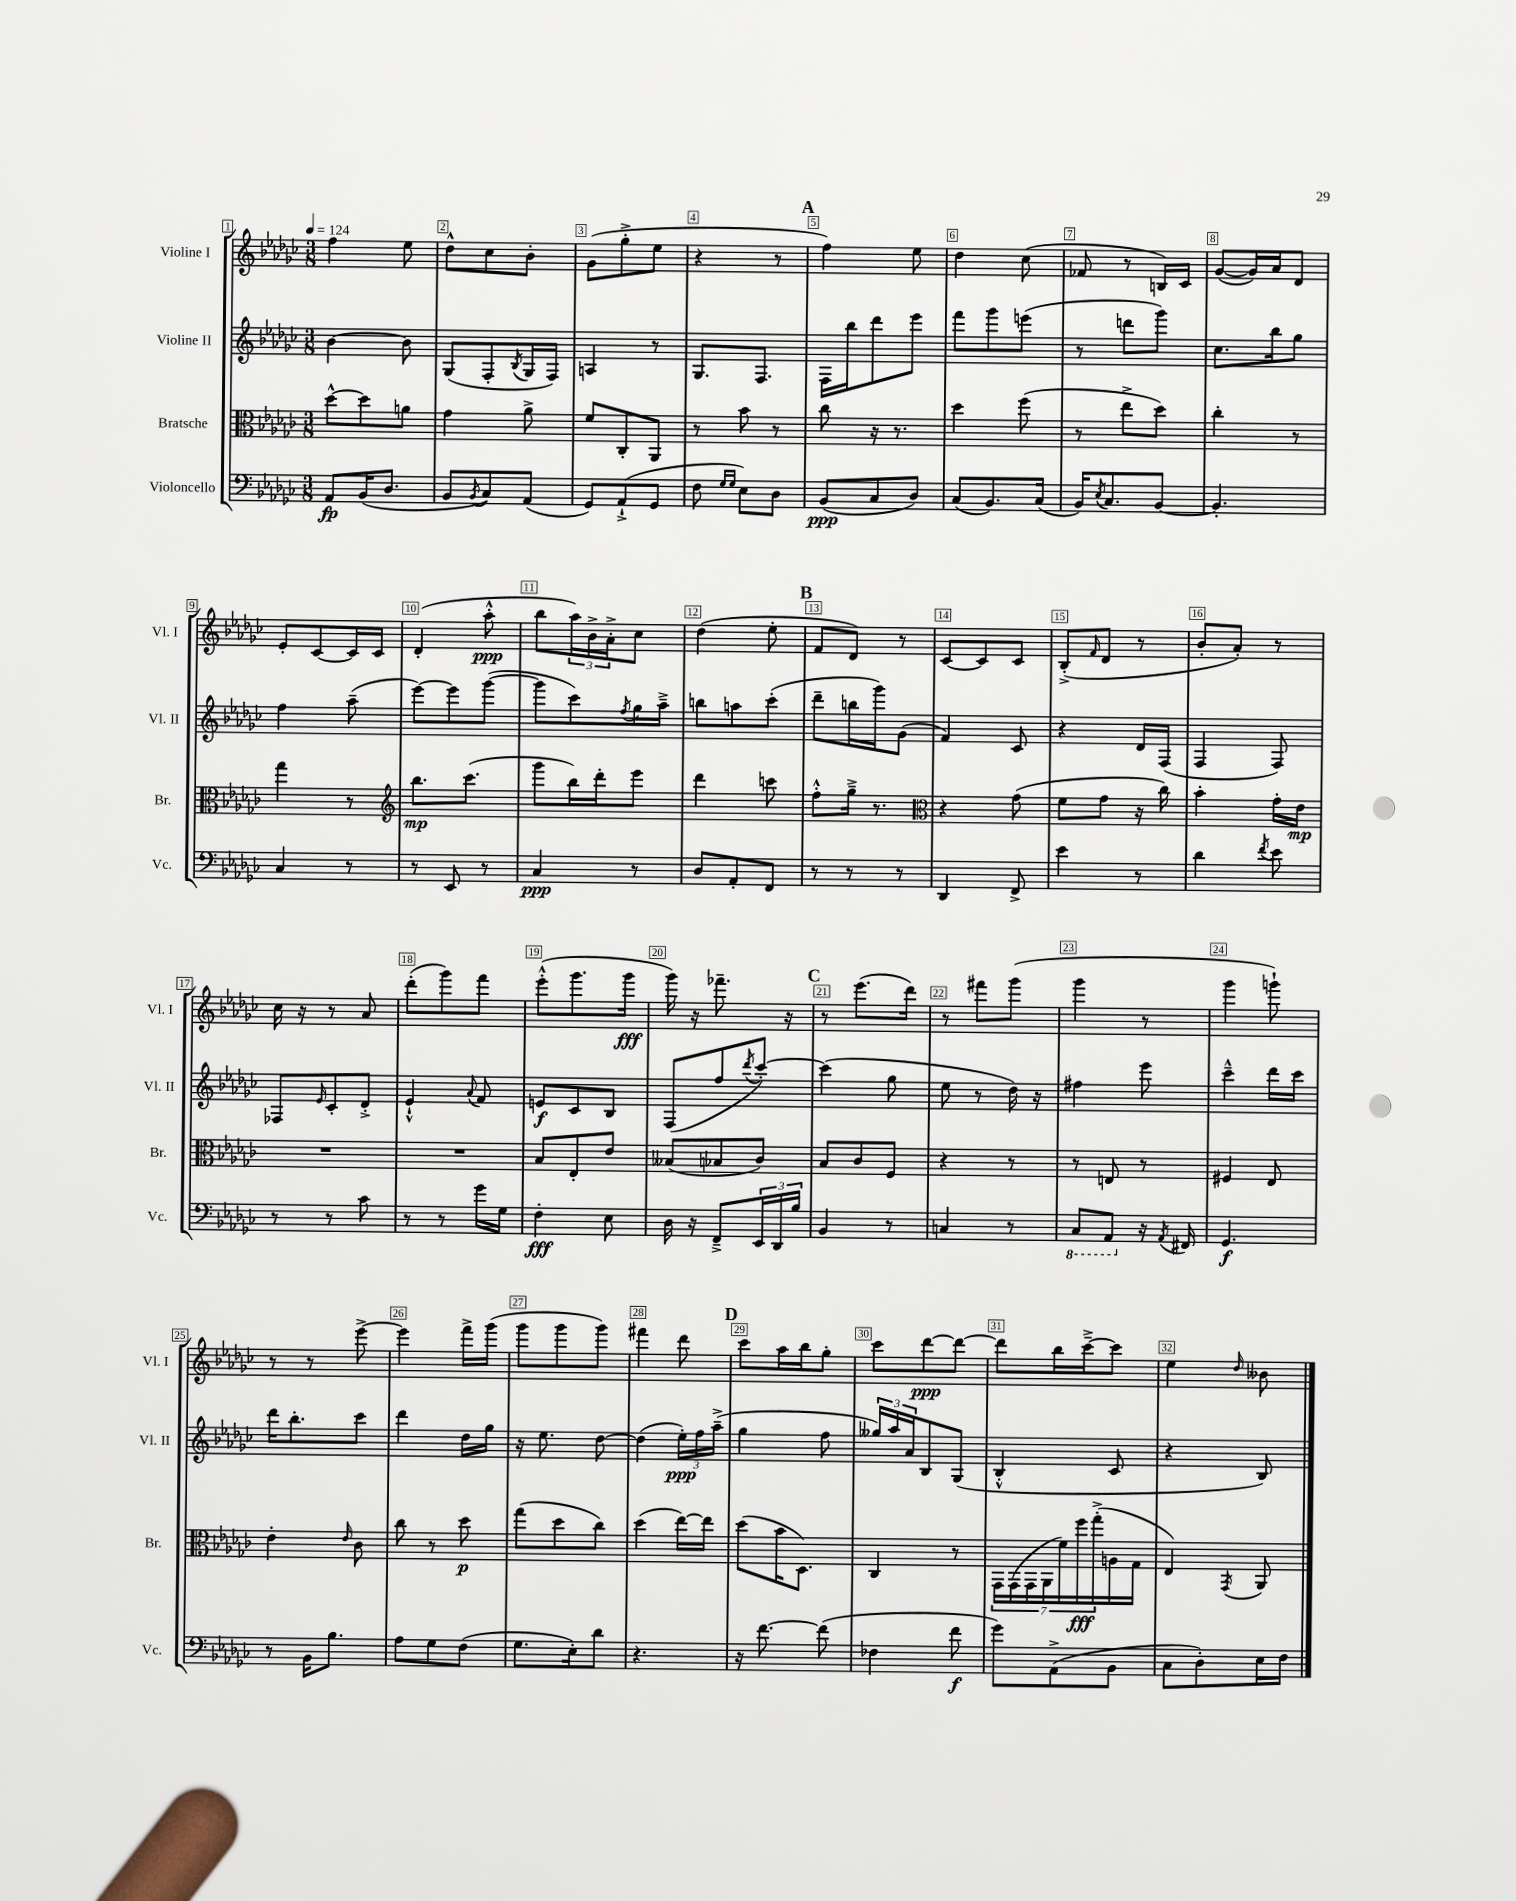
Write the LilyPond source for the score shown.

<<
\new StaffGroup <<
\new Staff = "s0" \with { instrumentName = "Violine I" shortInstrumentName = "Vl. I" } {
    \clef treble \key ges \major \numericTimeSignature \time 3/8 \tempo 4 = 124
    f''4 ees''8 |
    des''8-^ ces''8 bes'8-. |
    ges'8( ges''8-.-> ees''8 |
    r4 r8 |
    \mark \markup { \bold "A" } f''4) ees''8 |
    des''4 ces''8( |
    fes'8 r8 b16) ces'16 |
    ges'8~( ges'16) aes'16 des'8 |
    ees'8-. ces'8~ ces'16 ces'16 |
    des'4-.( aes''8-.-^\ppp |
    bes''8 \tuplet 3/2 { aes''16) bes'16-> aes'16-.-> } ces''8 |
    des''4( ees''8-. |
    \mark \markup { \bold "B" } f'8 des'8) r8 |
    ces'8~ ces'8 ces'8 |
    bes8-.->( \grace { f'16 } des'8 r8 |
    bes'8-. aes'8-.) r8 |
    ces''16 r16 r8 aes'8 |
    des'''8-.( ges'''8) f'''8 |
    ees'''8-.-^( ges'''8. ges'''16\fff |
    ges'''16) r16 fes'''8.-- r16 |
    \mark \markup { \bold "C" } r8 ees'''8.( des'''16) |
    r8 fis'''8 ges'''8( |
    ges'''4 r8 |
    ges'''4 g'''8-!) |
    r8 r8 ees'''8~-> |
    ees'''4 f'''16-> ges'''16( |
    ges'''8 ges'''8 ges'''8) |
    fis'''4 des'''8 |
    \mark \markup { \bold "D" } ces'''8 aes''16 bes''16 ges''8-. |
    ces'''8 des'''8~\ppp des'''8~ |
    des'''8 bes''16 ces'''16~---> ces'''8 |
    ees''4 \grace { des''16 } beses'8 \bar "|." |
}
\new Staff = "s1" \with { instrumentName = "Violine II" shortInstrumentName = "Vl. II" } {
    \clef treble \key ges \major \numericTimeSignature \time 3/8
    bes'4~ bes'8 |
    ges8( f8-. \acciaccatura { bes8 } ges16 f16) |
    a4 r8 |
    ges8. f8. |
    \mark \markup { \bold "A" } f16 bes''16 des'''8 ees'''8 |
    f'''8 ges'''8 e'''8( |
    r8 d'''8 ges'''8) |
    ces''8. bes''16 ges''8 |
    f''4 aes''8--( |
    ees'''8~) ees'''8 ges'''8~( |
    ges'''8 ces'''8) \acciaccatura { f''8 } ges''16 aes''16---> |
    b''8 a''8 ces'''8-.( |
    \mark \markup { \bold "B" } des'''8-- b''16 ges'''16) ges'8( |
    f'4) ces'8 |
    r4 des'16 f16( |
    f4 f8) |
    fes8 \grace { ees'16 } ces'8-. des'8-.-> |
    ees'4-!-^ \appoggiatura { aes'8 } f'8 |
    e'8\f ces'8 bes8 |
    f8( f''8 \acciaccatura { des'''8 } ces'''8~-.) |
    \mark \markup { \bold "C" } ces'''4( ges''8 |
    ees''8 r8 des''16) r16 |
    fis''4 ees'''8 |
    ces'''4---^ des'''16 ces'''16 |
    des'''16 bes''8.-. ces'''8 |
    des'''4 des''16 ges''16 |
    r16 ees''8. des''8~ |
    des''4( \tuplet 3/2 { ees''16-.\ppp) f''16 aes''16--->( } |
    \mark \markup { \bold "D" } ges''4 f''8 |
    \tuplet 3/2 { geses''16) aes''16 aes'16 } bes8 ges8( |
    bes4-.-^ ces'8 |
    r4 bes8) \bar "|." |
}
\new Staff = "s2" \with { instrumentName = "Bratsche" shortInstrumentName = "Br." } {
    \clef alto \key ges \major \numericTimeSignature \time 3/8
    des''8~-^ des''8 a'8 |
    ges'4 aes'8-> |
    f'8 ces8-. aes,8 |
    r8 bes'8 r8 |
    \mark \markup { \bold "A" } ces''8 r16 r8. |
    des''4 f''8( |
    r8 ees''8-> des''8) |
    ces''4-. r8 |
    ges''4 r8 |
    \clef treble bes''8.\mp ces'''8.( |
    ges'''8 bes''16) des'''16-. ees'''8 |
    des'''4 c'''8 |
    \mark \markup { \bold "B" } f''8-.-^ ges''16---> r8. |
    \clef alto r4 ges'8( |
    f'8 ges'8 r16 ces''16) |
    bes'4-. ges'16-. ees'16\mp |
    R4. |
    R4. |
    bes8 ees8-. ees'8 |
    beses8( bes8 ces'8) |
    \mark \markup { \bold "C" } bes8 ces'8 f8 |
    r4 r8 |
    r8 e8 r8 |
    fis4 ees8 |
    ees'4-. \grace { ees'16 } ces'8 |
    ces''8 r8 des''8\p |
    ges''8( des''8 ces''8) |
    des''4( ees''16~) ees''16 |
    \mark \markup { \bold "D" } des''8( bes'16 des8.) |
    ces4 r8 |
    \tuplet 7/4 { ges,16 ges,16( ges,16 aes,16 f'16) f''16\fff ges''16-.->( } a16 ges16 |
    ees4) \acciaccatura { ges,8 } aes,8 \bar "|." |
}
\new Staff = "s3" \with { instrumentName = "Violoncello" shortInstrumentName = "Vc." } {
    \clef bass \key ges \major \numericTimeSignature \time 3/8
    aes,8\fp bes,16( des8. |
    bes,8 \acciaccatura { bes,8 } ces8) aes,8( |
    ges,8) aes,8-!->( ges,8 |
    f8 \grace { ges16 ges16 } ees8) des8 |
    \mark \markup { \bold "A" } bes,8\ppp( ces8 des8) |
    ces8( bes,8.) ces16( |
    bes,16) \acciaccatura { ees8 } ces8. bes,8~ |
    bes,4.-. |
    ces4 r8 |
    r8 ees,8 r8 |
    ces4\ppp r8 |
    des8 aes,8-. f,8 |
    \mark \markup { \bold "B" } r8 r8 r8 |
    des,4 f,8-> |
    ees'4 r8 |
    des'4 \acciaccatura { f'8 } ees'8 |
    r8 r8 ces'8 |
    r8 r8 ges'16 ges16 |
    f4-.\fff ees8 |
    des16 r16 f,8---> \tuplet 3/2 { ees,16 des,16 bes16 } |
    \mark \markup { \bold "C" } bes,4 r8 |
    c4 r8 |
    \ottava #-1 ces,8 aes,,8 \ottava #0 r16 \acciaccatura { aes,8 } fis,16 |
    ges,4.\f |
    r8 bes,16 bes8. |
    aes8 ges8 f8( |
    ges8. ees16-.) des'8 |
    r4. |
    \mark \markup { \bold "D" } r16 f'8.~ f'8( |
    fes4 f'8\f |
    ges'8) aes,8->( bes,8 |
    ces8 des8-.) ees16 f16 \bar "|." |
}
>>
>>
\layout { \context { \Score \override BarNumber.break-visibility = ##(#f #t #t) barNumberVisibility = #all-bar-numbers-visible \override BarNumber.stencil = #(make-stencil-boxer 0.1 0.3 ly:text-interface::print) } }
